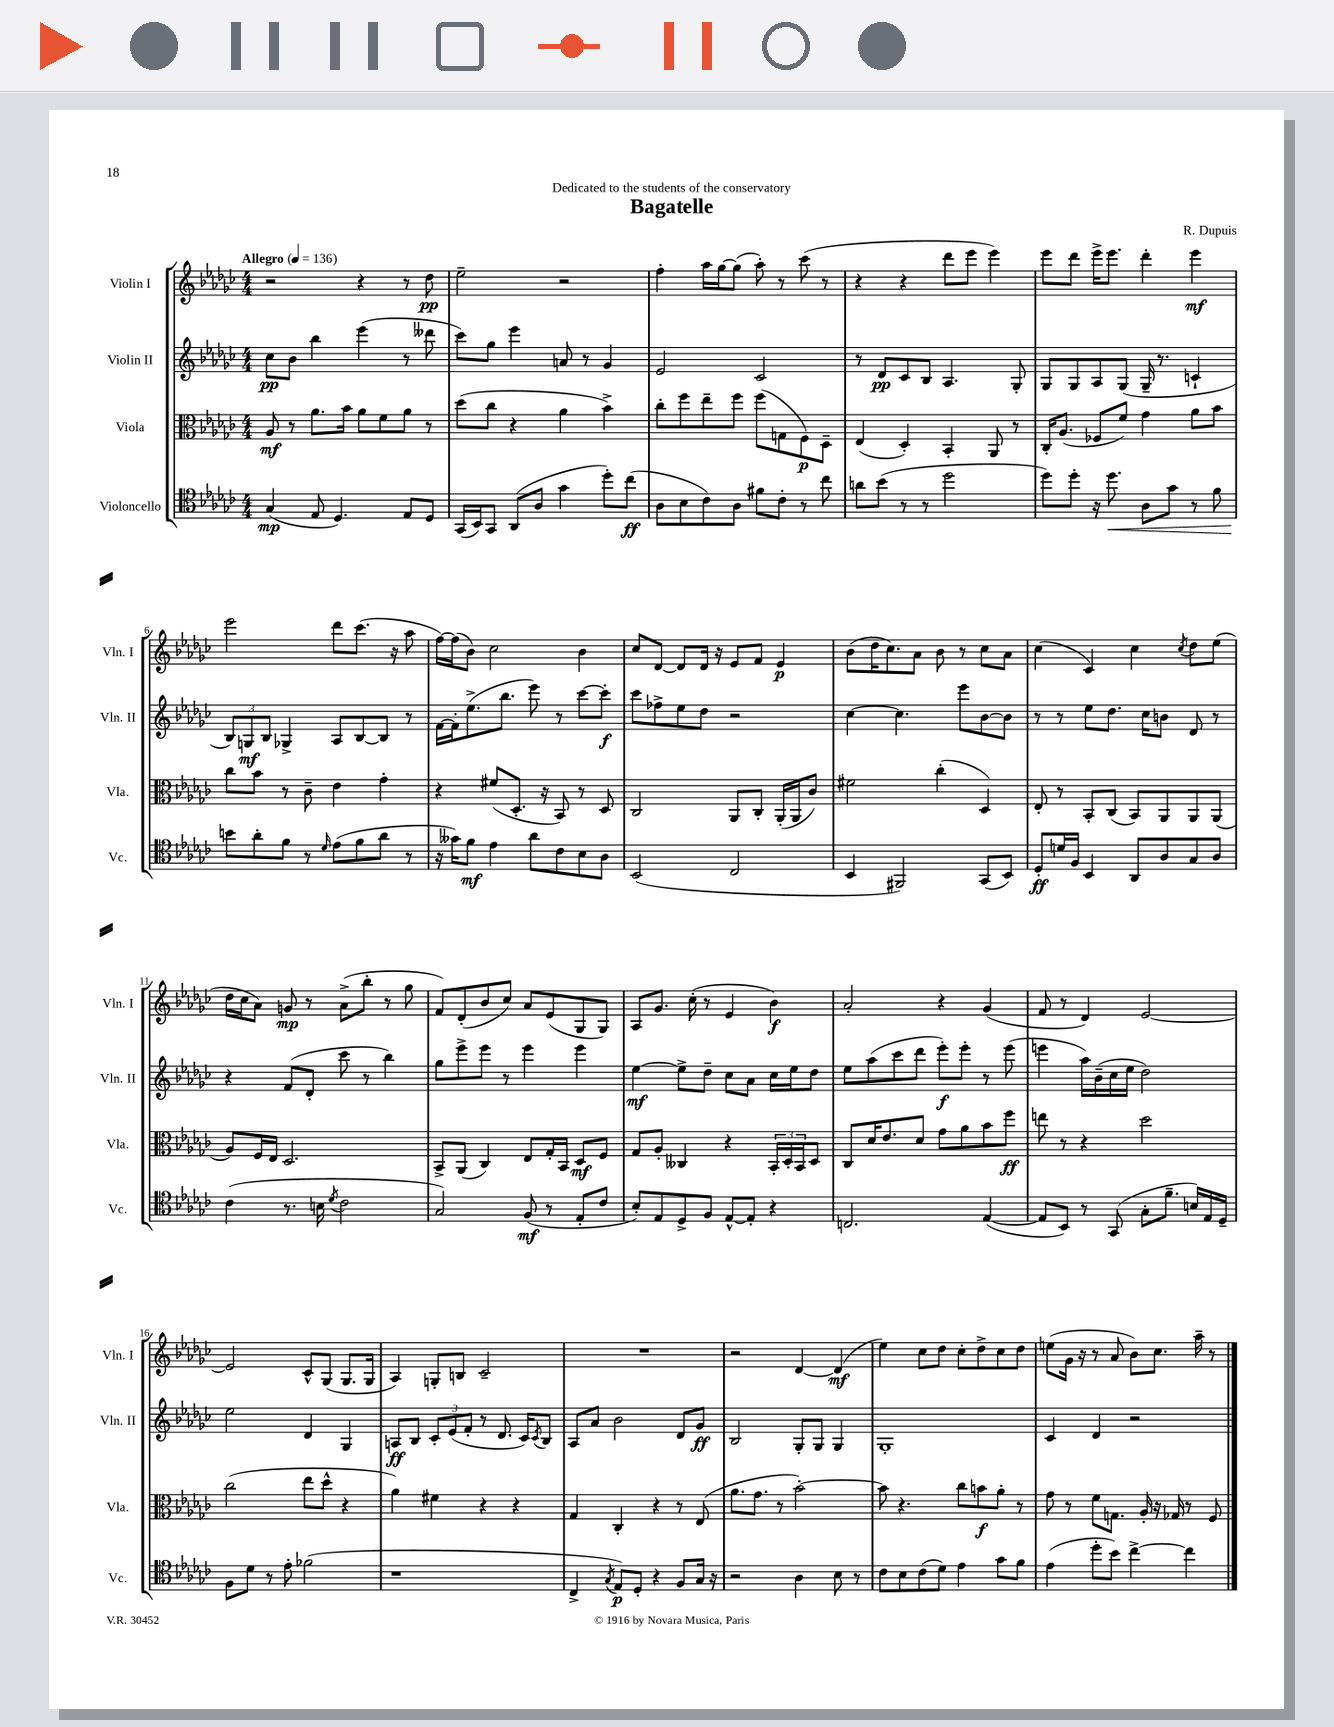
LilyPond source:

\header { title = "Bagatelle" composer = "R. Dupuis" dedication = "Dedicated to the students of the conservatory" }
<<
\new StaffGroup <<
\new Staff = "s0" \with { instrumentName = "Violin I" shortInstrumentName = "Vln. I" } {
    \clef treble \key ges \major \numericTimeSignature \time 4/4 \tempo "Allegro" 4 = 136
    r2 r4 r8 des''8\pp |
    ees''2-- r2 |
    f''4-. aes''16 ges''16~ ges''8( aes''8-.) r8 ces'''8( r8 |
    r4 r4 des'''8 ees'''8 ees'''4) |
    ees'''8 des'''8 ees'''16-> ees'''8. des'''4-. ees'''4\mf |
    ees'''2 des'''8 ces'''8.( r16 aes''8 |
    f''16~) f''16( bes'8) ces''2 bes'4 |
    ces''8 des'8~ des'8 des'16 r16 ees'8 f'8 ees'4\p |
    bes'8( des''16 ces''8.) aes'8 bes'8 r8 ces''8 aes'8 |
    ces''4( ces'4) ces''4 \acciaccatura { ces''8 } des''8 ees''8( |
    des''16 ces''16 aes'8) g'8\mp r8 aes'8->( bes''8-. r8 ges''8 |
    f'8) des'8-.( bes'8 ces''8) aes'8 ees'8( ges8 ges8) |
    aes8 ges'8. ces''16-.( r8 ees'4 bes'4\f) |
    aes'2-. r4 ges'4( |
    f'8 r8 des'4) ees'2~ |
    ees'2 ces'8-^ ges8( ges8. ges16 |
    aes4) g8-. b8 ces'2-- |
    R1 |
    r2 des'4~ des'4\mf( |
    ees''4) ces''8 des''8 ces''8-. des''8-> ces''8 des''8 |
    e''8( ges'16 r16 r8 aes'8 bes'8) ces''8. aes''16-- r8 \bar "|." |
}
\new Staff = "s1" \with { instrumentName = "Violin II" shortInstrumentName = "Vln. II" } {
    \clef treble \key ges \major \numericTimeSignature \time 4/4
    ces''8\pp bes'8 bes''4 ees'''4( r8 deses'''8 |
    ces'''8) ges''8 ees'''4 a'8 r8 ges'4 |
    ees'2 ces'2 |
    r8 des'8\pp ces'8 bes8 aes4. ges8-. |
    ges8 ges8 aes8 ges8( ges16-- r8. c'4-! |
    \tuplet 3/2 { bes8) g8\mf bes8 } ges4-> aes8 bes8~ bes8 r8 |
    f'16~ f'16-. ees''8.->( bes''8. ees'''8) r8 ces'''8~ ces'''8-.\f |
    ces'''8 fes''8-> ees''8 des''8 r2 |
    ces''4~ ces''4. ees'''8 bes'8~ bes'8 |
    r8 r8 ees''8 des''8. ces''16 b'8 des'8 r8 |
    r4 f'8( des'8-. ces'''8 r8 bes''4) |
    ges''8 ees'''8-> ees'''8 r8 ees'''4 ees'''4 |
    ees''4~\mf ees''8-> des''8-- ces''8 aes'8 ces''16 ees''16 des''8 |
    ees''8 aes''8( ces'''8 des'''8 ees'''8-.\f) ees'''8-. r8 ees'''8( |
    e'''4 aes''16) bes'16--( ces''16 ees''16 des''2) |
    ees''2 des'4 ges4 |
    a8\ff bes8 \tuplet 3/2 { ces'8-. ees'8( f'8-. } r8 des'8. ces'16) \acciaccatura { ces'8 } bes8 |
    aes8 aes'8 bes'2 des'8 ges'8\ff |
    bes2 ges8-. ges8 ges4 |
    ges1-. |
    ces'4 des'4 r2 \bar "|." |
}
\new Staff = "s2" \with { instrumentName = "Viola" shortInstrumentName = "Vla." } {
    \clef alto \key ges \major \numericTimeSignature \time 4/4
    aes8\mf r8 aes'8. bes'16 aes'8 f'8 aes'8 r8 |
    des''8( ces''8 r4 aes'4 bes'4->) |
    ces''8-. f''8 ees''8-- f''8 f''8( g8 f8\p) des8-- |
    ees4( des4-.) bes,4-. aes,8 r8 |
    ces16-. aes8.( fes8 f'8) ges'4 aes'8 bes'8 |
    ces''8 bes'8 r8 ces'8-- ees'4 ges'4-. |
    r4 fis'8( des8.-. r16 bes,8) r8 des8 |
    ces2 aes,8 ces8-. aes,16-.( aes,16 ces'8) |
    fis'2 ces''4-.( des4) |
    ees8-. r8 bes,8-. ces8( bes,8) aes,8 aes,8 aes,8( |
    aes8) f16 ees16 des2. |
    bes,8-> aes,8( ces4) ees8 ges16-. bes,16 des8\mf f8 |
    ges8 aes8-. ceses4 r4 \tuplet 3/2 { bes,16-. des16-. bes,16 } des8 |
    ces8 des'16 ees'8. des'8 ges'8 aes'8 bes'8 f''8\ff |
    e''8 r8 r4 des''2 |
    ces''2( ees''8 des''8-^ r4 |
    aes'4) fis'4 r4 r4 |
    ges4 ces4-. r4 r8 ees8( |
    aes'8. ges'8. r8 bes'2~-.) |
    bes'8 r4. ces''8 b'8\f aes'8-. r8 |
    ges'8 r8 f'8 g8. aes16-. r16 ges16 r8 f8 \bar "|." |
}
\new Staff = "s3" \with { instrumentName = "Violoncello" shortInstrumentName = "Vc." } {
    \clef tenor \key ges \major \numericTimeSignature \time 4/4
    ges4\mp( ees8 des4.) ees8 des8 |
    ges,16( bes,16) ges,8 aes,8( aes8 ges'4 des''8-.) ces''8\ff( |
    aes8 bes8 ces'8) aes8 fis'8 ces'8-. r8 ces''8 |
    a'8 bes'8( r8 r8 des''2 |
    des''8) des''8-. r16 des''8.\< aes8 ges'8 r8 f'8 |
    b'8\! aes'8-. f'8 r8 \grace { des'16 } ees'8( f'8 aes'8 r8 |
    r16 geses'16) f'8\mf ees'4 aes'8 ces'8 bes8 aes8 |
    bes,2( ces2 |
    bes,4 fis,2) ges,8( bes,8) |
    des8-.\ff d'16 f16 bes,4 aes,8 aes8 ges8 aes8 |
    ces'4( r8. b16 \acciaccatura { des'8 } ces'2 |
    ges2) f8\mf( r8 ees8-. ces'8 |
    bes8-.) ees8 des8-> f8 ees8~-^ ees8-. r4 |
    c2. ees4~( |
    ees8 bes,8) r8 ges,8( ges8-. f'8.-- b16) ees16 des16-- |
    f8 des'8 r8 ees'8-. fes'2( |
    r1 |
    ces4-> \acciaccatura { ges8 } ees8\p) des8-. r4 f8 ges16 r16 |
    r2 aes4 bes8 r8 |
    ces'8 bes8 ces'8( des'8) ees'4 ges'8 f'8 |
    ees'4( des''8-. bes'8) ces''4~-> ces''4 \bar "|." |
}
>>
>>
